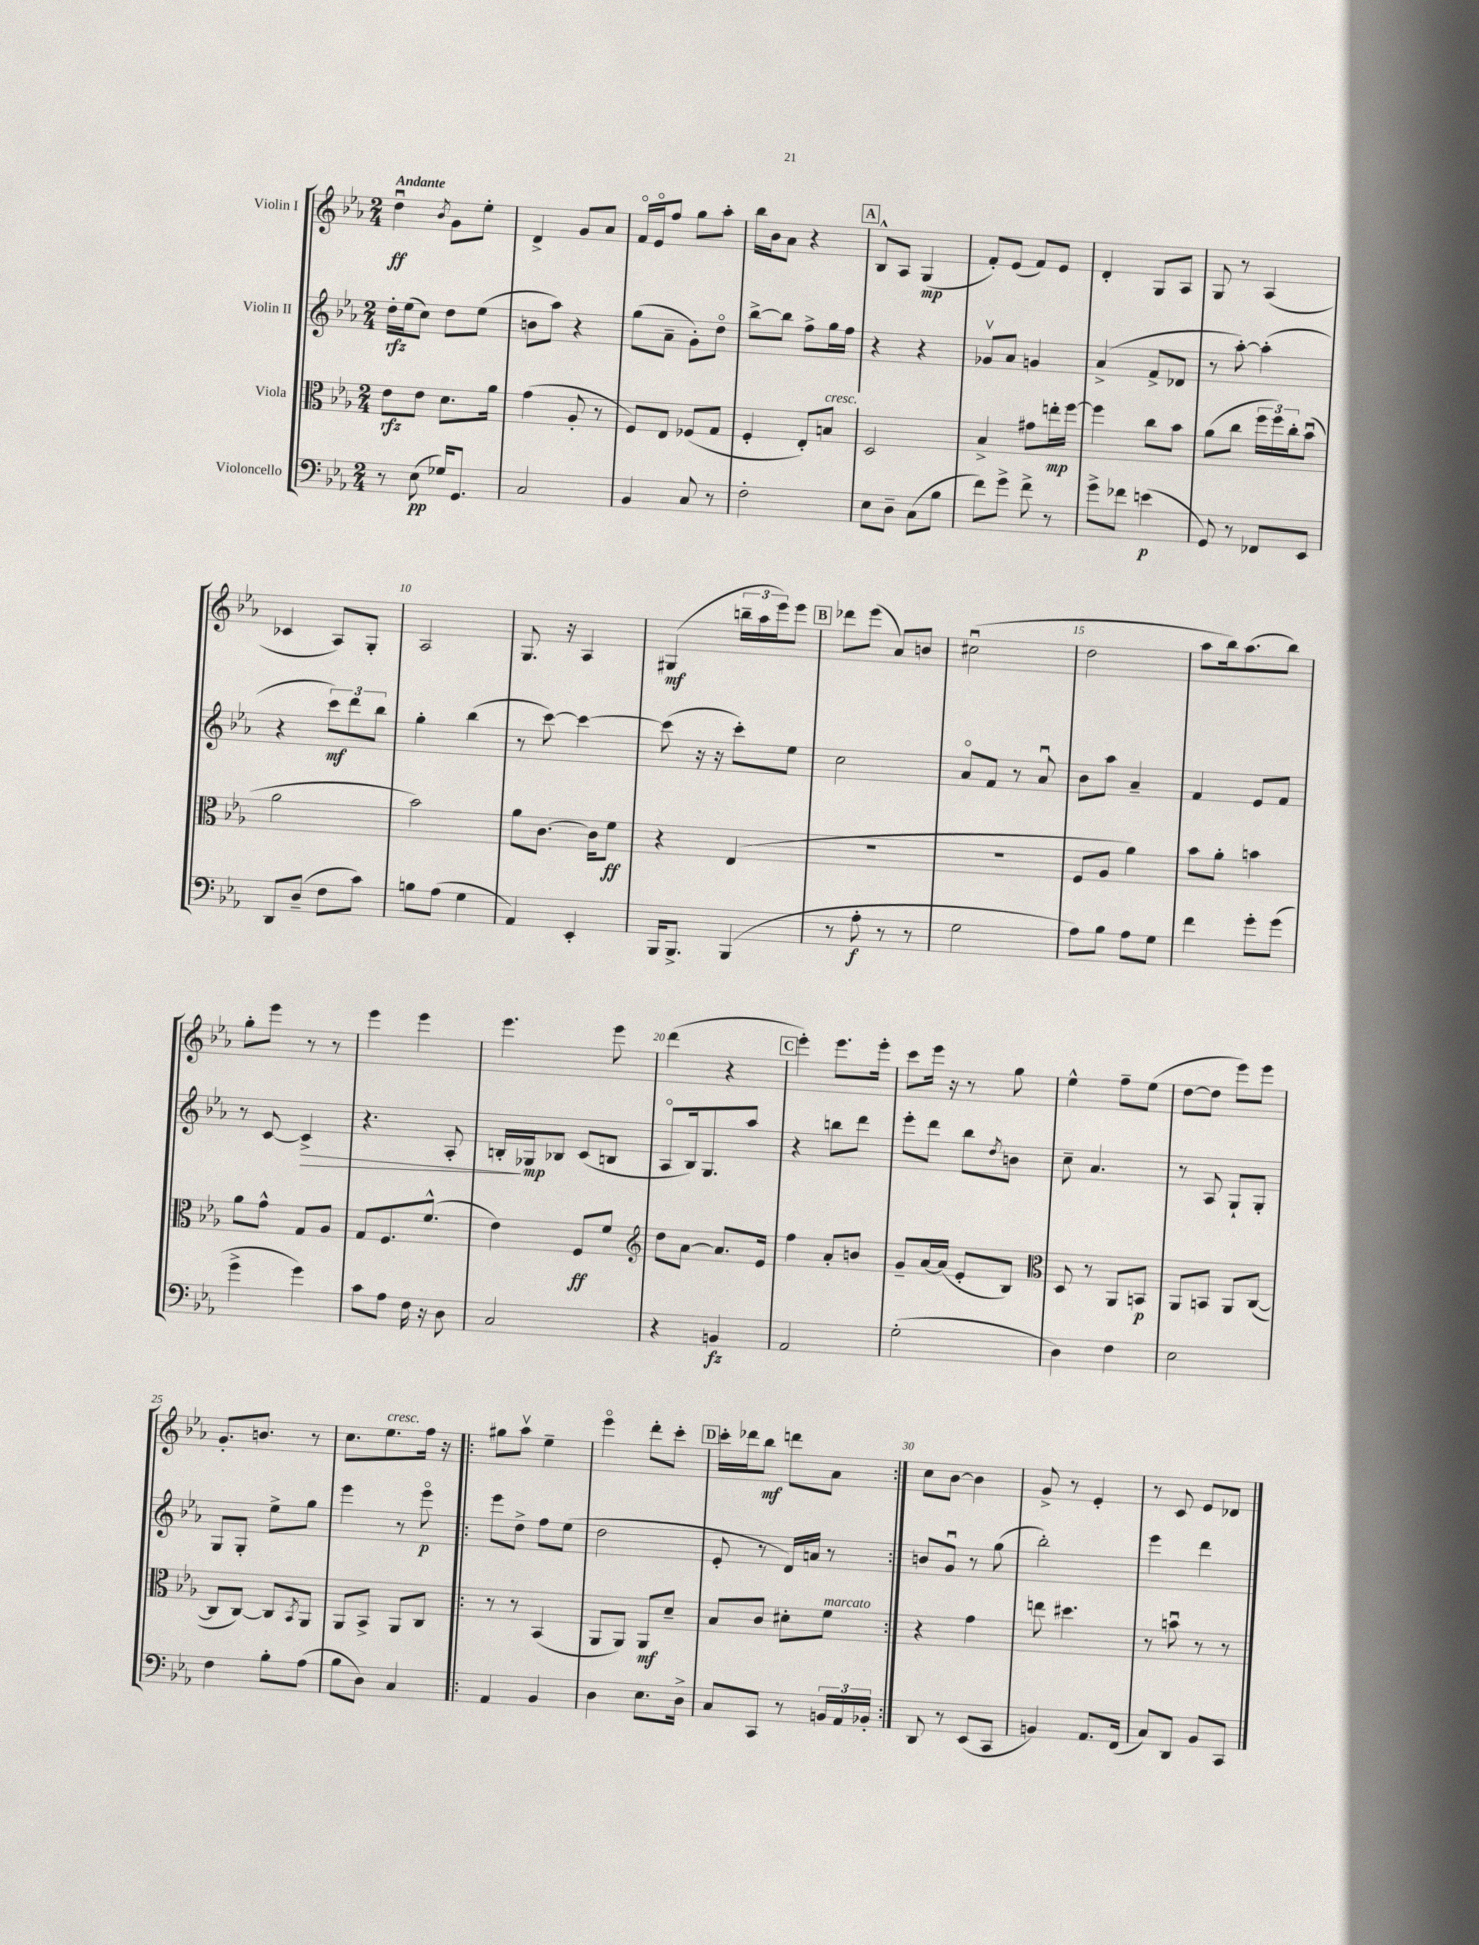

**kern	**kern	**kern	**kern
*staff4	*staff3	*staff2	*staff1
*clefF4	*clefC3	*clefG2	*clefG2
*k[b-e-a-]	*k[b-e-a-]	*k[b-e-a-]	*k[b-e-a-]
*M2/4	*M2/4	*M2/4	*M2/4
8r	8e-	16dd'	4ddu
.	.	(16ee-	.
(8E-	8e-	8cc)	.
.	.	.	8qb-
16G-)	8.d	8dd	8g
8.GG	.	.	.
.	.	(8ee-	8ee-'
.	16a-	.	.
=	=	=	=
2C	(4g	8b	4d^
.	.	8aa-)	.
.	8A-'	4r	8g
.	8r	.	8a-
=	=	=	=
4BB-	8F)	(8gg	16fo
.	.	.	16e-o
.	8E-	8a-~	8ff
8C	(8F-	8g')	8gg
8r	8G	8ddo	8aa-'
=	=	=	=
2F'	4F'	[8bb-^	16bb-
.	.	.	16b-
.	.	8bb-]	8a-
.	8E-')	8ff^	4r
.	8B	16gg	.
.	.	16ff	.
=	=	=	=
8E-	2D	4r	8B-^^
8D~	.	.	8A-
(8C	.	4r	(4G
8B-	.	.	.
=	=	=	=
8f)	4B-^	8g-v	8f')
8g^	.	8a-	(8e-
8f^	8g#	4g	8f)
8r	16ee'	.	8e-
.	[16ff	.	.
=	=	=	=
8g^	4ff]	(4a-^	4d'
8f-	.	.	.
(4e	8cc	8f^	8G
.	8b-	8d-	8A-
=	=	=	=
8GG)	(8a-	8r	8G
8r	8cc	[8aa-')	8r
8FF-	24ff	(4aa-']	(4A-
.	24ff)	.	.
.	24cc'	.	.
8EE-	(8b-u	.	.
=	=	=	=
8DD	2a-	4r	4c-
(8D~	.	.	.
8F	.	12ccc)	8A-)
.	.	12ddd	.
8c)	.	.	8G'
.	.	12bb-	.
=	=	=	=
8B	2b-)	4gg'	2A-
(8A-	.	.	.
4G	.	(4bb-	.
=	=	=	=
4AA-)	8a-	8r	8.G
.	[8.c	[8ccc)	.
.	.	.	16r
4EE-'	.	4ccc_	4A-
.	16c]	.	.
.	8f	.	.
=	=	=	=
16BBB-	4r	(8ccc]	(4G#
8.BBB-^	.	.	.
.	.	16r	.
.	.	16r	.
(4BBB-	(4E-	8ccc')	24bb~
.	.	.	24aa-
.	.	.	24eee-)
.	.	8ee-	8eee-
=	=	=	=
8r	2r	2cc	8ddd-
8A-'	.	.	(8eee-
8r	.	.	8a-)
8r	.	.	8b
=	=	=	=
2G	2r	8a-o	(2cc#u
.	.	8f	.
.	.	8r	.
.	.	8a-u	.
=	=	=	=
8A-)	8F	8b-	2dd
8B-	8A-	8aa-	.
8A-	4a-)	4a-~	.
8G	.	.	.
=	=	=	=
4f	8b-	4f	8aa-
.	8a-'	.	16bb-)
.	.	.	(8.aa-
8g'	4b	8e-	.
(8g	.	8f	8bb-)
=	=	=	=
4g^	8a-	8r	8gg'
.	8g^^	[8c	8eee-
4g)	8G	4c^]	8r
.	8A-	.	8r
=	=	=	=
8c	8G	4.r	4eee-
8A-	8.F	.	.
16F	.	.	4eee-
16r	(8.f^^	.	.
8D	.	8A-'	.
=	=	=	=
2C	4e-)	16B'	4.eee-
.	.	16G-	.
.	.	8B-	.
.	8F	(8c	.
.	8f	8B	8eee-
=	=	=	=
*	*clefG2	*	*
4r	8dd	8A-o	(4ddd
.	[8a-	16B-)	.
.	.	8.G	.
4BB	8.a-]	.	4r
.	.	8aa-	.
.	16e-	.	.
=	=	=	=
2AA-	4ff	4r	4eee-')
.	8a-'	8bb	8.eee-
.	8b	8ddd	.
.	.	.	16eee-'
=	=	=	=
(2G'	8g~	8eee-'	8ccc
.	[16a-	8ddd	16eee-
.	(16a-]	.	16r
.	8e-'	8bb-	8r
.	.	8qdd	.
.	8B-)	8b	8gg
=	=	=	=
*	*clefC3	*	*
4D)	8D	8cc~	4ee-^^
.	8r	4.a-	.
4F	8AA-	.	8ff~
.	8BB	.	(8ee-
=	=	=	=
2E-	8AA-	8r	[8dd
.	8BB	8A-	8dd]
.	8AA-	8G`	8eee-)
.	([8C	8G'	8eee-
=	=	=	=
4F	8C]	8G	8.g'
.	[8C)	8G'	.
.	.	.	8.b
8B-'	8C]	8ee-^	.
.	8qBB-	.	.
(8A-	8AA-	8gg	8r
=	=	=	=
8B-	8AA-	4eee-	8.cc
8D)	8BB-^	.	.
.	.	.	8.ee-
4C	8AA-	8r	.
.	8C	8eee-o	16ff
.	.	.	16r
=!|:	=!|:	=!|:	=!|:
4AA-	8r	8eee-	8gg#
.	8r	8dd^	8aa-v
4BB-	(4BB-	8ff	4ee-~
.	.	(8ee-	.
=	=	=	=
4D	8AA-	2dd	4eee-o
.	8AA-)	.	.
8.E-	8AA-	.	8ddd'
.	8d~	.	8ccc'
16D^	.	.	.
=	=	=	=
8C	8B-	8e-'	16ccc'
.	.	.	16ddd-
8CC	8c	8r	8bb-
8r	8d#'	16d)	8ddd
.	.	16a	.
24BB	8f	8r	8a-
24AA-	.	.	.
24BB-'	.	.	.
=:|!	=:|!	=:|!	=:|!
8DD	4r	8b	8cc
8r	.	8gu	[8b-
(8EE-	4g	8r	4b-]
8CC	.	(8gg	.
=	=	=	=
4BB)	8ee	2bb-')	8g^
.	4.dd#	.	8r
8.AA-	.	.	4e-'
(16FF	.	.	.
=	=	=	=
8C)	8r	4eee-	8r
8DD	8bu	.	8c
8BB-	8r	4ddd	8e-
8CC	8r	.	8d-
==	==	==	==
*-	*-	*-	*-
